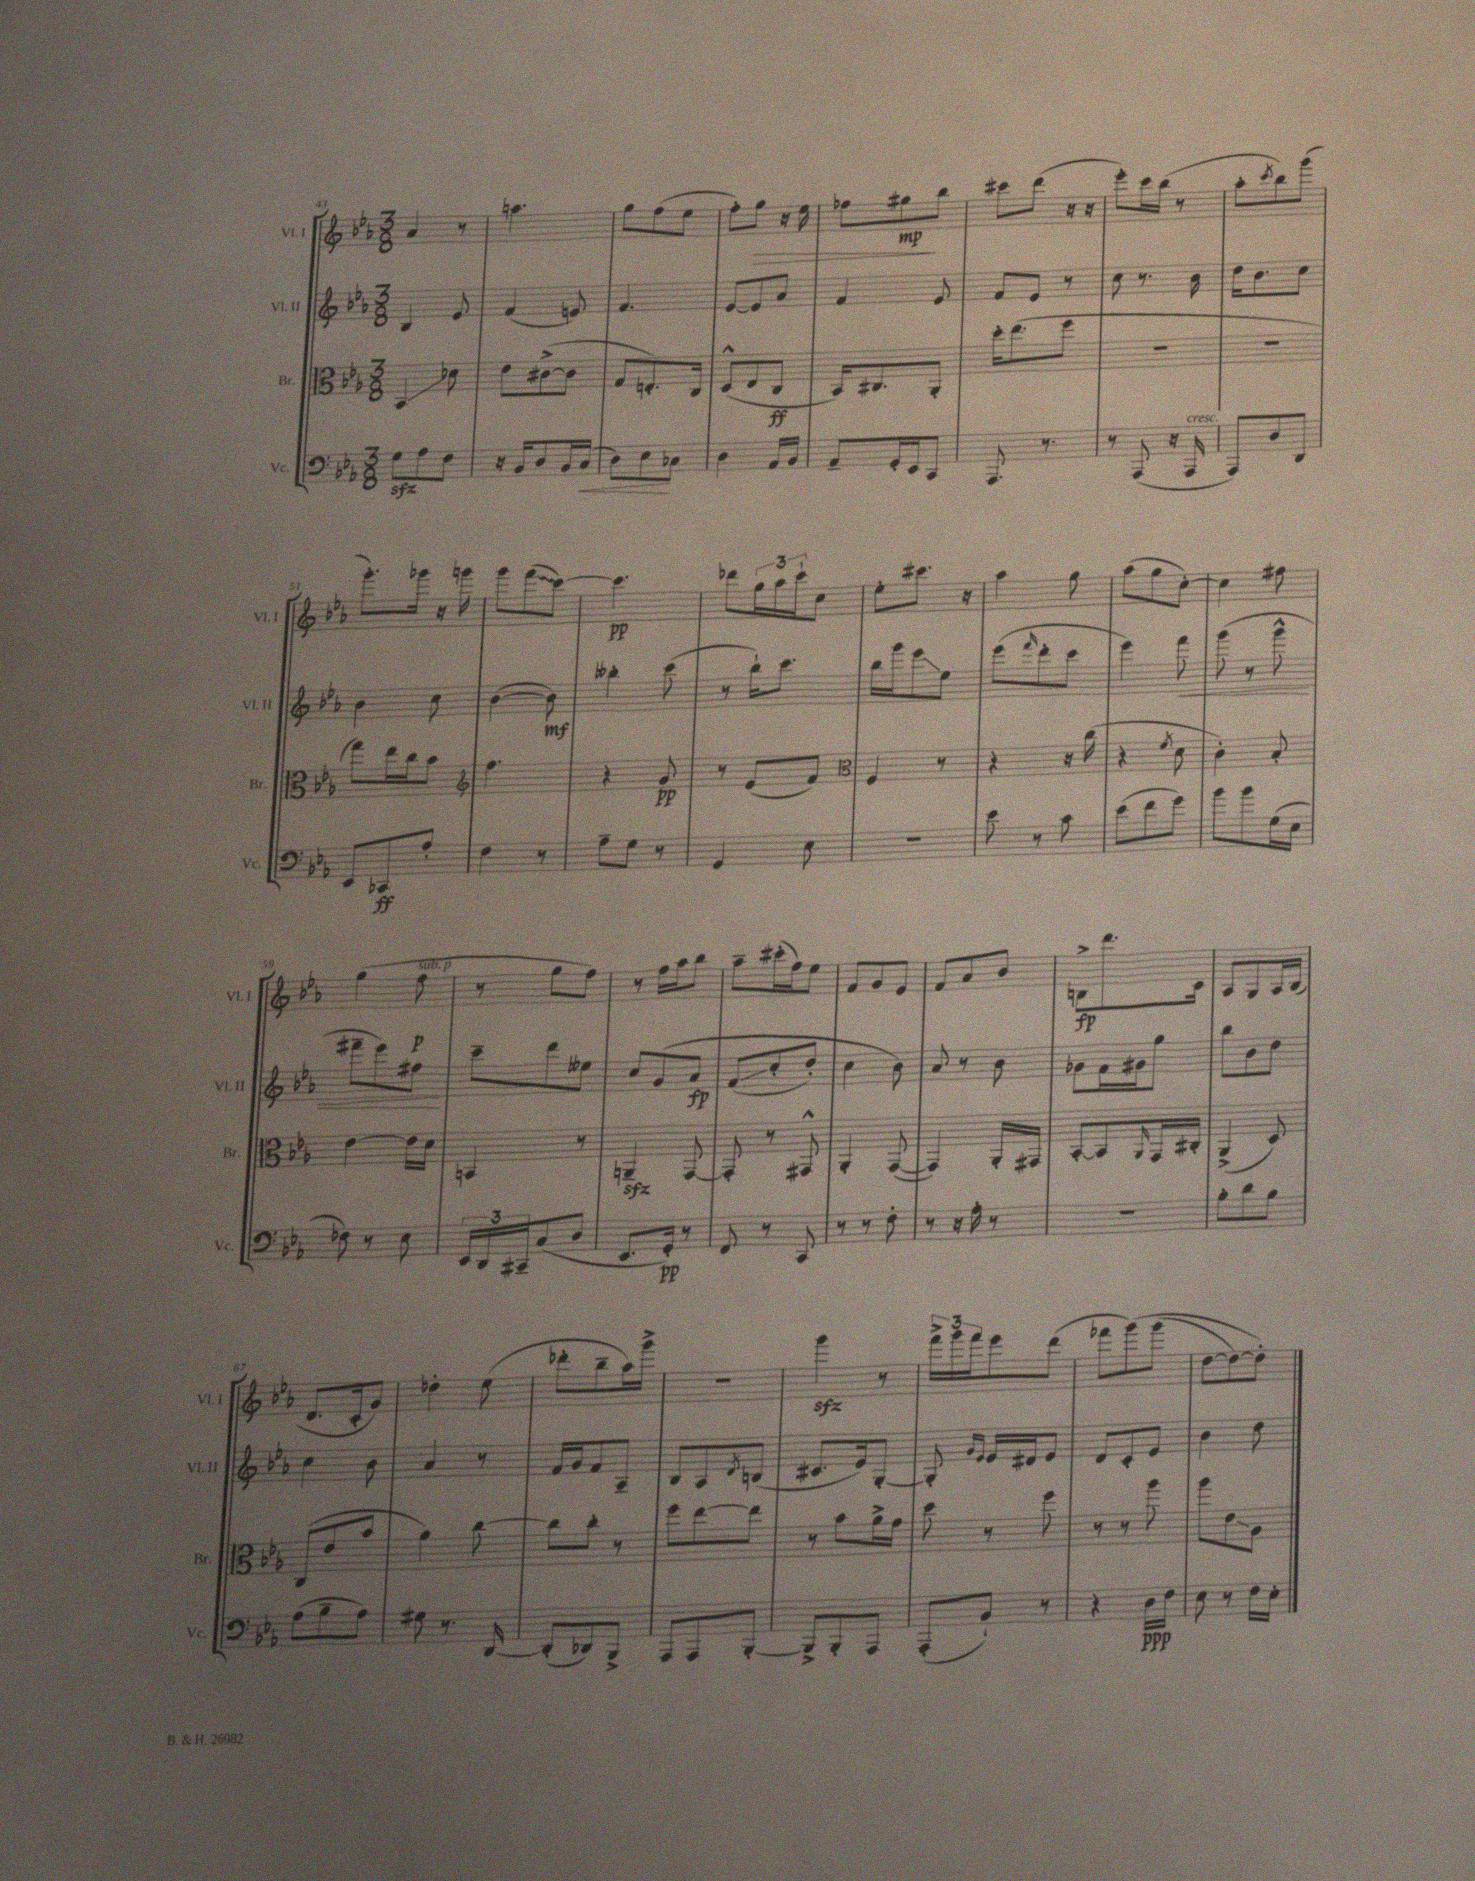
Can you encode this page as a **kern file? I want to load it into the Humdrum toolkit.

**kern	**kern	**kern	**kern
*staff4	*staff3	*staff2	*staff1
*clefF4	*clefC3	*clefG2	*clefG2
*k[b-e-a-]	*k[b-e-a-]	*k[b-e-a-]	*k[b-e-a-]
*M3/8	*M3/8	*M3/8	*M3/8
8G	4BB-	4B-	4a-
8A-	.	.	.
8F	8d-	8e-	8r
=	=	=	=
16r	8e-	(4f	4.aa
16BB-	.	.	.
8D	([8c#^	.	.
16BB-	8c#]	8e)	.
(16C	.	.	.
=	=	=	=
8D)	8G	4.f	8gg
8E-	8.E')	.	(8ff
8C-	.	.	8ee-
.	16C	.	.
=	=	=	=
4D	(8D^^	[8e-	8ff')
.	8E-	8e-]	8gg
16AA-	8C	8a-	16r
16BB-	.	.	16ee-
=	=	=	=
8AA-~	16BB-)	4f	8ff-
.	8.C#	.	.
16GG'	.	.	8gg#
16EE-	.	.	.
8CC	8AA-'	8e-	8bb-
=	=	=	=
8.AAA-	16dd'	8f	8ccc#
.	(8.ee-	.	.
.	.	8e-	(8ddd
8.r	.	.	.
.	8ff	8r	16r
.	.	.	16r
=	=	=	=
8r	4.r	8cc	8eee-')
(8AAA-	.	8.r	16ccc
.	.	.	(16bb-
16r	.	.	8r
16AAA-	.	16b-	.
=	=	=	=
8AAA-)	4.r	16dd	8aa-'
.	.	8.b-	.
.	.	.	8qccc
8D	.	.	8bb-)
8DD	.	8cc	(8ggg
=	=	=	=
8EE-	8gg)	4b-	8.ggg')
8CC-	16ee-	.	.
.	16cc	.	16ggg-
8A-'	8b-	8cc	16r
.	.	.	16ggg
=	=	=	=
*	*clefG2	*	*
4F	4.ff	([4b-	8ggg
.	.	.	(8fff
8r	.	8b-])	[8ccc)
=	=	=	=
8A-~	4r	4bb--'	4.ccc]
8G	.	.	.
8r	8g	(8ccc	.
=	=	=	=
4GG	8r	8r	8ddd-
.	(8e-	16bb-`)	24gg
.	.	.	24aa-
.	.	8.ccc	.
.	.	.	24ccc`
8E-	8f)	.	8cc
=	=	=	=
*	*clefC3	*	*
4.r	4F	16bb-	8ee-'
.	.	16ggg	.
.	.	8eee-	8.ccc#
.	8r	8ee-	.
.	.	.	16r
=	=	=	=
8e-	4r	(8eee-	4aa-
.	.	16qqfff	.
8r	.	8ddd'	.
8c	16r	8ccc	8gg
.	(16cc	.	.
=	=	=	=
(8e-	4r	4eee-)	(8aa-
8f	.	.	8gg
.	8qf	.	.
8g)	8d	8fff	[8cc')
=	=	=	=
8b-	4c')	(8ggg	4cc]
8b-	.	8r	.
(16G	8B-'	8ggg^^	8ff#
16E-	.	.	.
=	=	=	=
8F-)	[4e-	8fff#~	(4gg
8r	.	8eee-)	.
8E-	16e-]	8ff#	8ff
.	16d	.	.
=	=	=	=
24EE-	4BB	8ccc~	8r
24DD	.	.	.
24CC#~	.	.	.
(8C	.	8ddd	8gg
8D	8r	8ee--	8ff)
=	=	=	=
8.EE-	4AA~	8cc	8r
.	.	&(8g	16ff
16GG')	.	.	16aa-
8r	[8GG	8a-	8bb-
=	=	=	=
8FF	8GG']	(8f	8aa-~
8r	8r	8cc'	(16ccc#'
.	.	.	16ff)
8CC	8GG#^^	8dd')	8ee-
=	=	=	=
8r	4AA-'	4cc	8f
8r	.	.	8g
8F'	([8GG	8b-&)	8e-
=	=	=	=
8r	4GG])	8a-	8f
16r	.	8r	8a-
16A-'	.	.	.
8r	16AA-'	8b-	8b-
.	16GG#	.	.
=	=	=	=
4.r	[8BB-'	8g-	8B^
.	8BB-]	16f	8.ddd
.	.	16g#	.
.	16qqAA-	.	.
.	16GG	8gg	.
.	16C#'	.	16c
=	=	=	=
8B-'	(4AA-^	8bb-	8A-
8d	.	8b-	8G
8B-	8D)	8dd	16A-
.	.	.	(16B-
=	=	=	=
(8A-	(8C	4cc	8.d
8B-~	8e-	.	.
.	.	.	16c'
8A-)	8b-	8b-	8g)
=	=	=	=
8G#	4a-)	4a-	4dd-'
8.r	.	.	.
.	[8cc	8r	(8ee-
[16DD	.	.	.
=	=	=	=
(8DD']	8cc]	16f	8ddd-'
.	.	16g	.
8DD-)	8cc'	8f	8bb-~
8BBB-^	8r	8A-~	16aa-)
.	.	.	16ggg^
=	=	=	=
8AAA-	8ff	8B-	4.r
8AAA-	[8ee-	8A-	.
.	.	8qd	.
[8BBB-'	8ee-]	(8B	.
=	=	=	=
8BBB-^]	8r	8.c#	4ggg
8BBB-'	8b-	.	.
.	.	16e-)	.
8AAA-	16a-^	[8G'	8r
.	16g	.	.
=	=	=	=
(8AAA-'	8dd	8G']	24fff^
.	.	.	24ggg
.	.	.	24fff
.	.	16qqg	.
.	.	16qqe-	.
8BB-`)	8r	16e-	8eee-
.	.	16d#	.
8r	8ff	8e-	(8ddd
=	=	=	=
4r	8r	8d	8fff-
.	8r	8c'	&(8ggg)
16D	8aa-	8e-	(8ggg
16F	.	.	.
=	=	=	=
8E-	8aa-	4b-	[8dd
8r	8e-	.	8dd_)
16F	8A-	8dd	8dd']&)
16E-'	.	.	.
==	==	==	==
*-	*-	*-	*-
